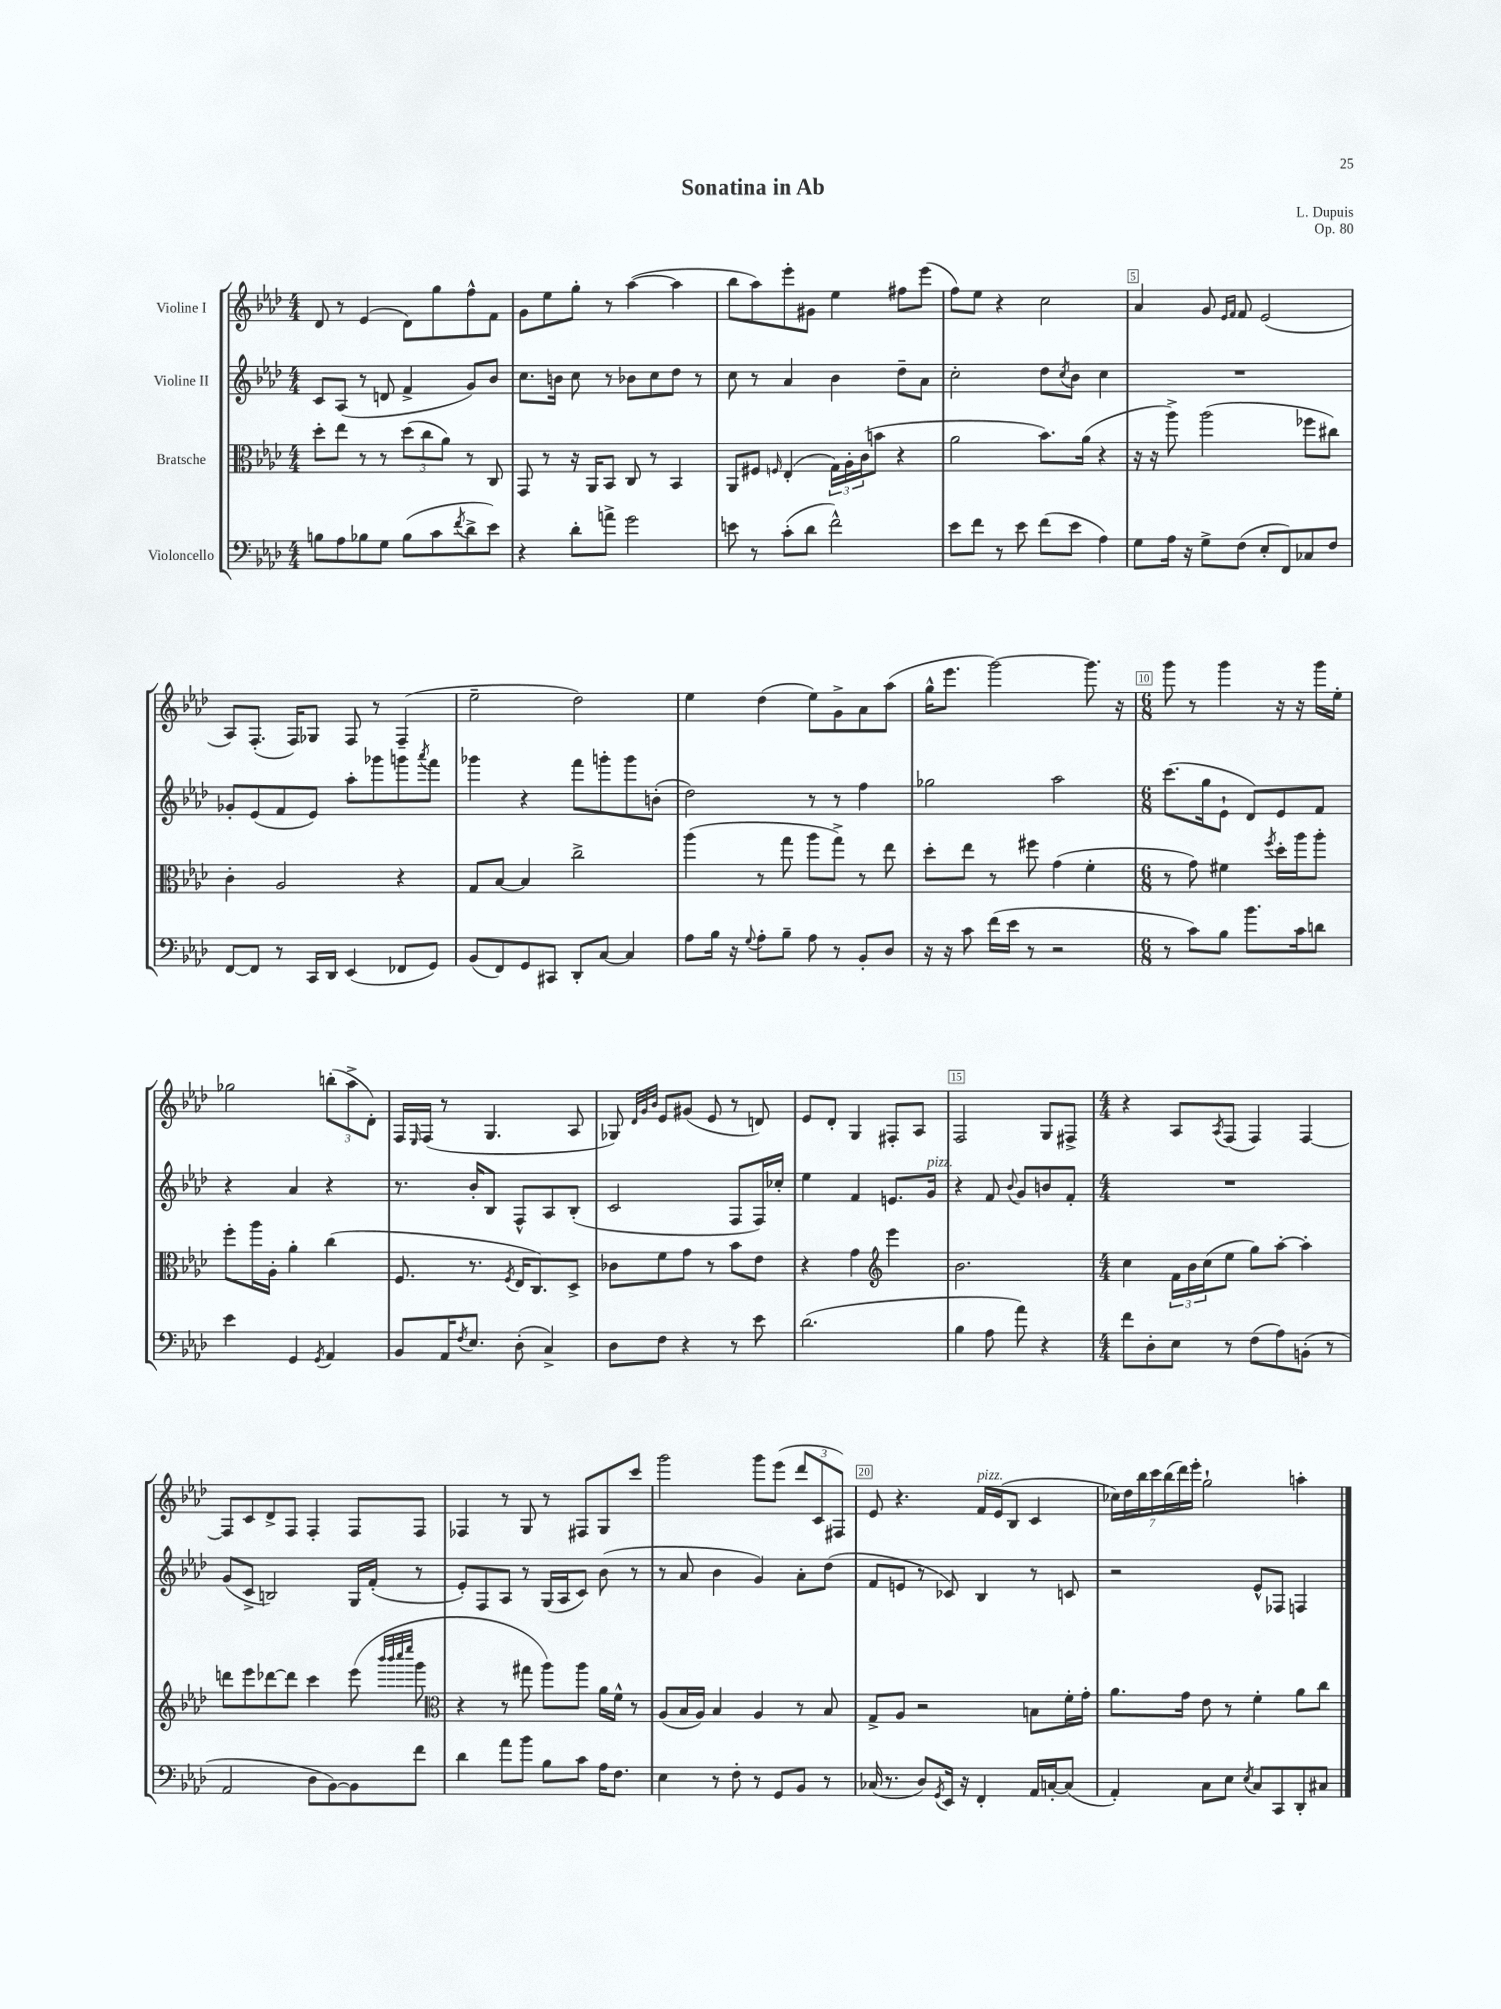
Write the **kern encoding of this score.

**kern	**kern	**kern	**kern
*part4	*part3	*part2	*part1
*staff4	*staff3	*staff2	*staff1
*I"Violoncello	*I"Bratsche	*I"Violine II	*I"Violine I
*clefF4	*clefC3	*clefG2	*clefG2
*k[b-e-a-d-]	*k[b-e-a-d-]	*k[b-e-a-d-]	*k[b-e-a-d-]
*M4/4	*M4/4	*M4/4	*M4/4
=1	=1	=1	=1
8Bn\L	8dd-'\L	8c/L	8d-/
8A-\	8ee-\J	(8A-/J	8r
8B-X\	8r	8r	(4e-/
8G\J	8r	8dn/	.
(8B-\L	(12dd-\L	4f^/	8d-\L)
.	12cc\	.	.
8c\	.	.	8gg\
.	12a-\J)	.	.
8qf/	.	.	.
8d-^\	8r	8g/L)	8ff^^\
8e-\J)	8C/	8b-/J	8f\J
=2	=2	=2	=2
4r	8GG/	8.cc\L	8g\L
.	8r	.	8ee-\
.	.	16bn\Jk	.
8d-'\L	16r	8cc\	8gg'\J
.	16AA-/KL	.	.
8an^\J	8BB-/J	8r	8r
2g\	8C/	8b-X\L	([4aa-\
.	8r	8cc\	.
.	4BB-/	8dd-\J	4aa-\]
.	.	8r	.
=3	=3	=3	=3
8en\	8AA-/L	8cc\	8bb-\L
8r	8F#X/J	8r	8aa-\)
.	16qqFn/	.	.
(8c'\L	(4E-'/	4a-/	8eee-'\
8d-\J	.	.	8g#X\J
2f^^\)	24G\LL)	4b-\	4ee-\
.	24A-'\	.	.
.	(24c\J	.	.
.	8bn\J	.	.
.	4r	8dd-~\L	8ff#X\L
.	.	8a-\J	(8eee-\J
=4	=4	=4	=4
8e-\L	2a-\	2cc'\	8ff\L)
8f\J	.	.	8ee-\J
8r	.	.	4r
8e-\	.	.	.
(8f\L	8.b-\L)	8dd-\L	2cc\
.	.	8qcc/	.
8e-\J	.	8b-\J	.
.	(16a-\Jk	.	.
4A-\)	4r	4cc\	.
=5	=5	=5	=5
8G\L	16r	1r	4a-/
.	16r	.	.
16A-\Jk	8aa-^\)	.	.
16r	.	.	.
8G^\L	(2aa-\	.	8g/
.	.	.	16qqe-/LL
.	.	.	16qqf/JJ
(8F\J	.	.	8f/
8E-'/L	.	.	(2e-/
8FF/)	.	.	.
8C-X/	8ff-X\L	.	.
8F/J	8cc#X\J)	.	.
!!LO:LB:g=z
=6	=6	=6	=6
[8FF/L	4c'\	8g-X'/L	8A-/L)
8FF/J]	.	(8e-/	(8.F'/J
8r	2A-/	8f/	.
.	.	.	16F/KL)
16CC/LL	.	8e-/J)	8G-X/J
16DD-/JJ	.	.	.
(4EE-/	.	8aa-'\L	8F/
.	.	8ggg-X\	8r
8FF-X/L	4r	8gggn\	(4F~/
.	.	8qaaa-/	.
8GG/J)	.	8fff\J	.
=7	=7	=7	=7
(8BB-/L	8G/L	4ggg-X\	2ee-~\
8FF/)	[8B-/J	.	.
8GG/	4B-/]	4r	.
8CC#X/J	.	.	.
8DD-'/L	2cc^\	8fff\L	2dd-\)
[8C/J	.	8gggn'\	.
4C/]	.	8ggg\	.
.	.	(8bn'\J	.
=8	=8	=8	=8
8A-\L	(4aa-\	2dd-\)	4ee-\
16B-\Jk	.	.	.
16r	.	.	.
8qqG/	.	.	.
8A-'\L	8r	.	(4dd-\
8B-~\J	8gg\	.	.
8A-\	8aa-\L	8r	8ee-\L)
8r	8gg^\J)	8r	8g^\
8BB-'/L	8r	4ff\	8a-\
8D-/J	8ee-\	.	(8aa-\J
=9	=9	=9	=9
16r	8dd-'\L	2gg-X\	16gg^^\KL
16r	.	.	8.eee-\J
8c\	8ee-\J	.	.
(16f\LL	8r	.	[2ggg\)
16e-\JJ	.	.	.
8r	8ff#X\	.	.
2r	(4g\	2aa-\	.
.	4f'\	.	8.ggg\]
.	.	.	16r
=10	=10	=10	=10
*M6/8	*M6/8	*M6/8	*M6/8
8r	8r	(8.ccc\L	8ggg\
8c\L)	8g\)	.	8r
.	.	16gg\k	.
8B-\J	4f#X\	8e-`\J	4ggg\
8.b-\L	.	8d-/L)	.
.	8qff/	.	.
.	16dd-'\LL	8e-/	16r
16c\k	16aa-\J	.	16r
8dn\J	8aa-'\J	8f/J	16ggg\LL
.	.	.	16ee-'\JJ
!!LO:LB:g=z
=11	=11	=11	=11
4e-\	8ff'\L	4r	2gg-X\
.	16aa-\L	.	.
.	16A-'\JJ	.	.
4GG/	4a-'\	4a-/	.
8qGG/	.	.	.
4AA-/	(4cc\	4r	(12bbn'\L
.	.	.	12aa-^\
.	.	.	12d-'\J)
=12	=12	=12	=12
8BB-/L	8.F/	8.r	16F/LL
.	.	.	16qqE-/
.	.	.	(16F/JJ
16AA-/K	.	.	8r
8qF/	.	.	.
8.E-/J	8.r	16b-'/KL	.
.	.	8B-/J	4.G/
.	8qF/	.	.
(8D-'\	16E-/KL	8F^^/L	.
.	8.C/)	.	.
4C^/)	.	8A-/	.
.	8D-^/J	(8B-'/J	8A-/
=13	=13	=13	=13
8D-\L	8c-X\L	2c/	8G-X/)
.	.	.	32qqd-/LLL
.	.	.	32qqg/
.	.	.	32qqb-/JJJ
8F\J	8f\	.	8e-/L
4r	8g\J	.	(8g#X/J
.	8r	.	8e-/
8r	8b-\L	8F/L	8r
8e-\	8e-\J	16F/L)	8dn/)
.	.	16cc-X'/JJ	.
=14	=14	=14	=14
(2.d-\	4r	4ee-\	8e-/L
.	.	.	8d-'/J
.	4g\	4f/	4G/
*	*clefG2	*	*
.	4eee-\	8.en/L	8F#X'/L
.	.	.	8A-/J
!	!	!LO:TX:a:i:t=pizz.	!
.	.	16g/Jk	.
=15	=15	=15	=15
4B-\	2.b-\	4r	2F/
8A-\	.	8f/	.
.	.	8qqb-/	.
8a-\)	.	8g/L	.
4r	.	8bn/	8G/L
.	.	8f'/J	8F#X^/J
=16	=16	=16	=16
*M4/4	*M4/4	*M4/4	*M4/4
8f\L	4cc\	1r	4r
8D-'\	.	.	.
8E-\J	24f\LL	.	8A-/L
.	24b-\	.	.
.	(24cc\J	.	.
.	.	.	8qA-/
8r	8ee-\J	.	(8F/J
(8F\L	8gg\L)	.	4F/)
8A-\)	[8aa-'\J	.	.
(8BBn'\J	4aa-'\]	.	[4F/
8r	.	.	.
!!LO:LB:g=z
=17	=17	=17	=17
2AA-/	8dddn\L	(8g/L	8F/L]
.	8eee-\	8c^/J	8c/
.	[8ddd-X\	2Bn/)	8d-^/
.	8ddd-\J]	.	8F/J
8D-\L	4ccc\	.	4F'/
[8BB-\)	.	.	.
8BB-\]	(8eee-\	16G/LL	8F/L
.	.	(16f'/JJ	.
.	32qqbbb-/LLL	.	.
.	32qqbbb-/	.	.
.	32qqcccc/	.	.
.	32qqeeee-/JJJ	.	.
8f\J	8ggg\	8r	8F/J
=18	=18	=18	=18
*	*clefC3	*	*
4d-\	4r	8e-'/L)	4F-X/
.	.	8F/	.
8a-\L	8r	8A-/J	8r
8b-\J	8gg#X\	8r	8G/
8B-\L	8aa-\L)	(16G/LL	8r
.	.	16A-/J	.
8c\J	8aa-\J	8c/J)	8F#X/L
16A-\KL	16a-\LL	(8b-\	8G/
8.F\J	16f^^\JJ	.	.
.	8r	8r	8ccc/J
=19	=19	=19	=19
4E-\	(8A-/L	8r	2ggg\
.	16B-/L	8a-/	.
.	16A-/JJ)	.	.
8r	4B-/	4b-\	.
8F'\	.	.	.
8r	4A-/	4g/)	8ggg\L
8GG/L	.	.	(8eee-\J
8BB-/J	8r	8a-'\L	12ddd-/L
.	.	.	12c/
8r	8B-/	(8dd-\J	.
.	.	.	12F#X/J)
=20	=20	=20	=20
(16C-X/	8G^/L	8f/L	8e-/
8.r	.	.	.
.	8A-/J	8en/J	4.r
8D-/L)	2r	8r	.
8qGG/	.	.	.
16EE-/Jk	.	8c-X/)	.
16r	.	.	.
!	!	!	!LO:TX:a:i:t=pizz.
4FF'/	.	4B-/	16f/LL
.	.	.	(16e-/J
.	.	.	8B-/J
16AA-/LL	8Bn\L	8r	4c/
[16Cn'/J	.	.	.
(8C/J]	16f'\L	8cn/	.
.	16g'\JJ	.	.
=21	=21	=21	=21
4AA-'/)	8.a-\L	2r	28cc-X\LL)
.	.	.	28dd-\
.	.	.	28bb-\
.	.	.	28ccc\
.	.	.	(28bb-\
.	.	.	28ddd-\)
.	16g\Jk	.	.
.	.	.	28eee-'\JJ
8C\L	8e-\	.	2gg`\
8E-\J	8r	.	.
8qE-/	.	.	.
8C/L	4f'\	8e-^^/L	.
8CC/	.	8F-X/J	.
8DD-'/	8a-\L	4Fn/	4aan'\
8C#X/J	8cc\J	.	.
==	==	==	==
*-	*-	*-	*-
